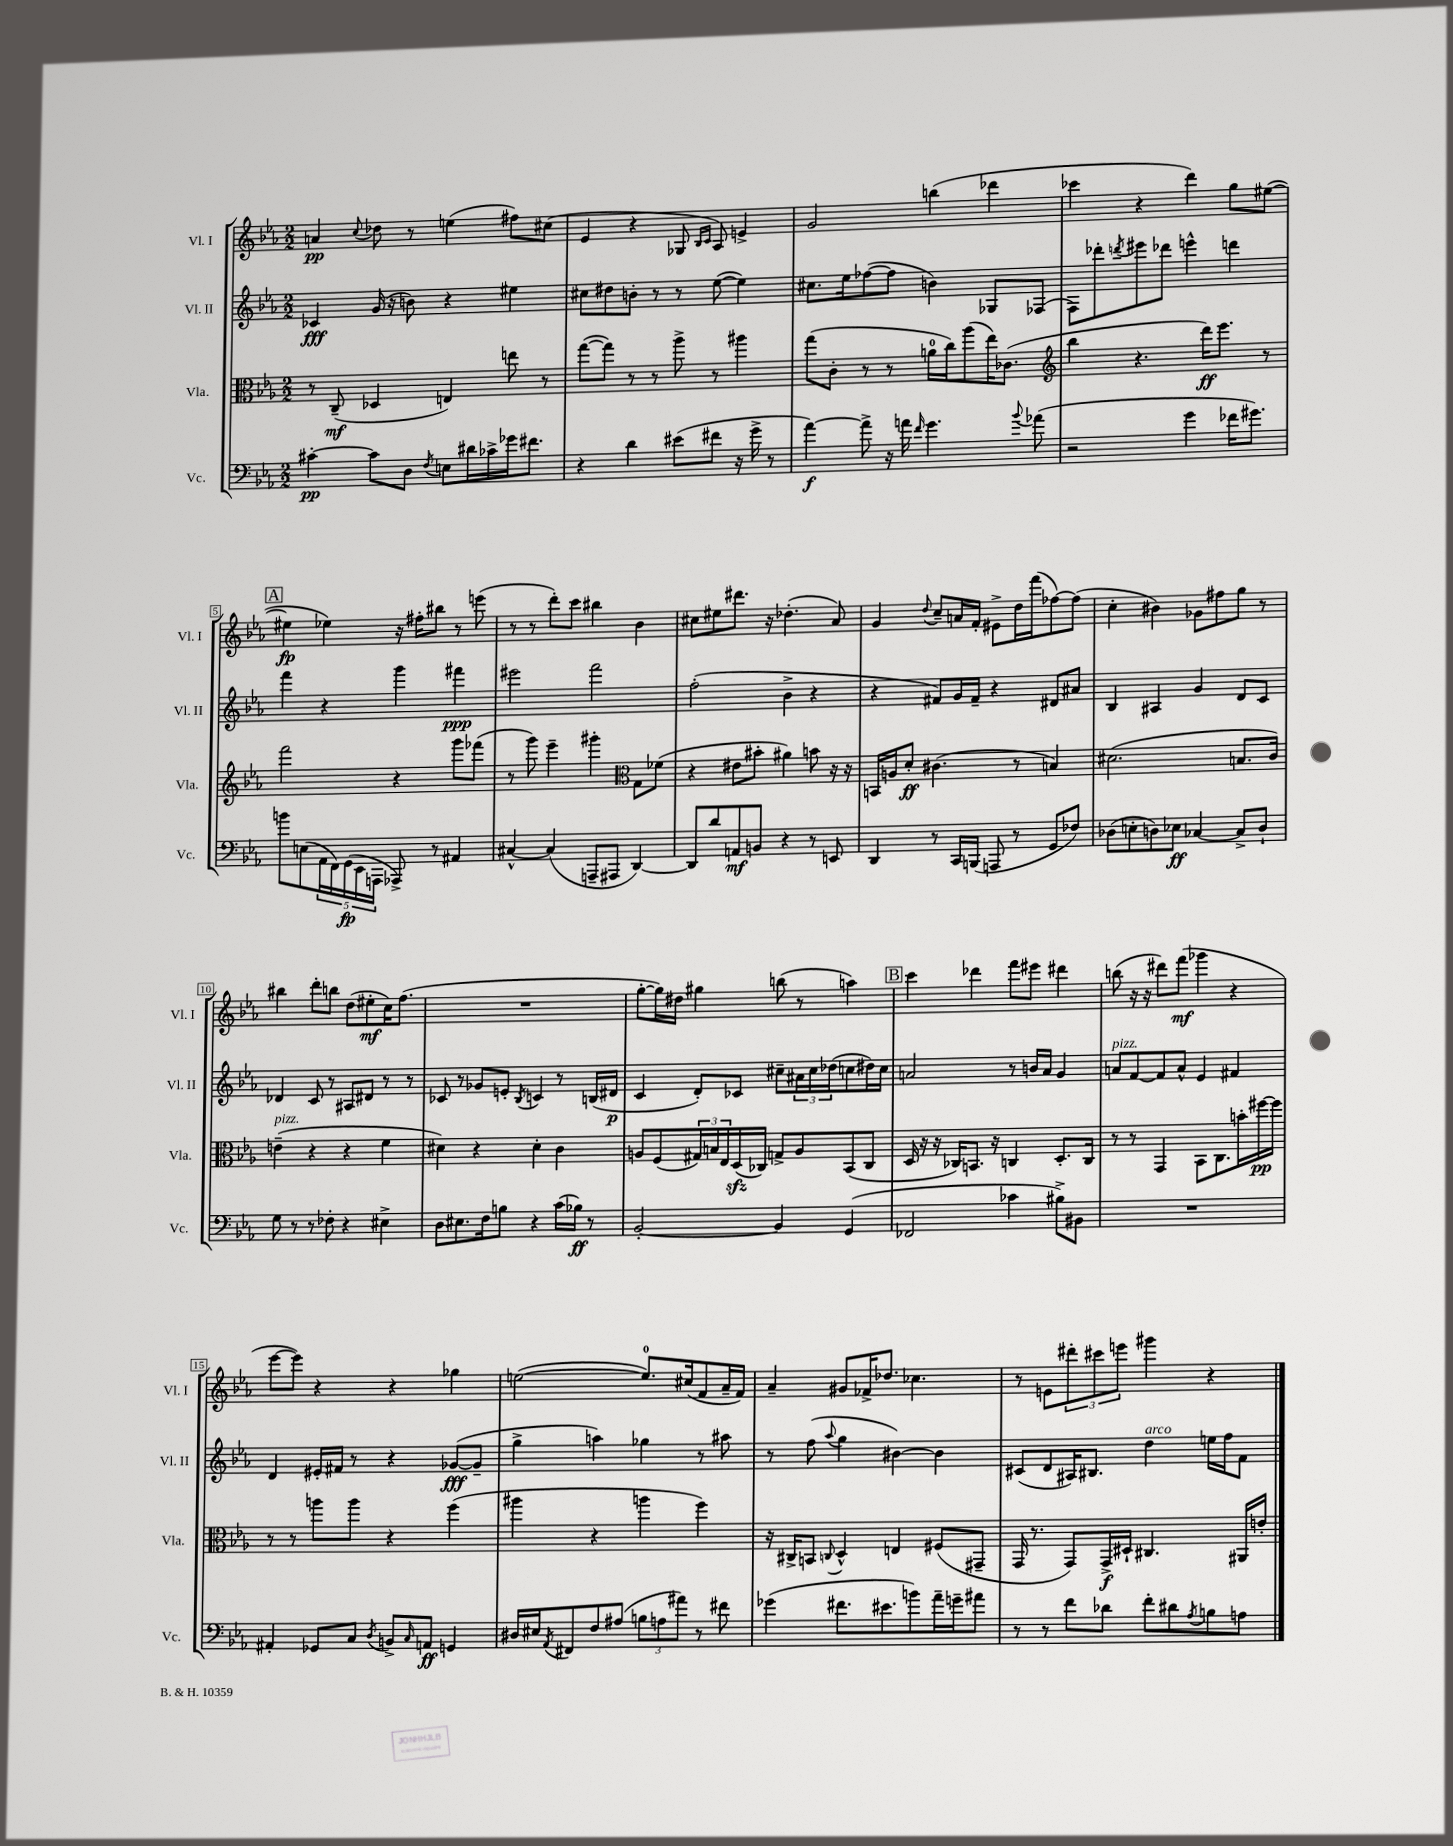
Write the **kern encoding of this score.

**kern	**kern	**kern	**kern
*staff4	*staff3	*staff2	*staff1
*clefF4	*clefC3	*clefG2	*clefG2
*k[b-e-a-]	*k[b-e-a-]	*k[b-e-a-]	*k[b-e-a-]
*M2/2	*M2/2	*M2/2	*M2/2
[4c#'	8r	4c-	4a
.	(8C~	.	.
.	.	.	8qqcc
8c#]	4D-	(16g	8dd-
.	.	16r	.
8D	.	8b)	8r
8qF	.	.	.
8E	4E)	4r	(4ee
16d#	.	.	.
16c-^	.	.	.
16g-	8ee	4ee#	8ff#)
8.f#	.	.	.
.	8r	.	(8cc#
=	=	=	=
4r	([8gg	8cc#	4e-
.	8gg])	8dd#	.
4d	8r	8b'	4r
.	8r	8r	.
(8e#	8aa-^	8r	8G-
.	.	.	16qqB-
.	.	.	16qqc
8f#	8r	([8ee-	8A-)
16r	4aa#	4ee-])	4e^
16g^	.	.	.
8r	.	.	.
=	=	=	=
[4a-)	(8gg	8.cc#	2g
.	8c'	.	.
.	.	16ee-	.
8a-^]	8r	([8ff-	.
16r	8r	8ff-]	.
16a	.	.	.
16qqf	.	.	.
4.g	16a	4b)	(4bb
.	16cc)	.	.
.	(8aa-	.	.
.	16ee-)	8G-	4ddd-
.	(8.c-	.	.
8qqb-	.	.	.
(8a-	.	(8F-	.
=	=	=	=
*	*clefG2	*	*
2r	4bb-	8F)	4ccc-
.	.	8ddd-'	.
.	.	8qddd	.
.	4.r	8eee#	4r
.	.	8ddd-	.
4g	.	4eee^^	4ddd)
.	16ddd)	.	.
.	8.eee-	.	.
16f-	.	4ddd	8gg
8.g#)	.	.	.
.	8r	.	([8ee#
=	=	=	=
8b	2fff	4fff	4ee#]
(8E	.	.	.
20AA-	.	4r	4ee-)
20FF)	.	.	.
(20GG	.	.	.
20EE-	.	.	.
20AAA	.	.	.
8AAA-^)	4r	4ggg	16r
.	.	.	16ff#'
8r	.	.	8bb#
4AA#	8ggg	4fff#	8r
.	(8fff-	.	(8eee
=	=	=	=
[4C#^^	8r	2eee#	8r
.	8ggg)	.	8r
(4C#]	4eee-~	.	8ddd')
.	.	.	8ccc
8AAA~	4ggg#'	2fff	4bb#
8AAA#	.	.	.
*	*clefC3	*	*
[4DD)	8G	.	4b-
.	(8f-	.	.
=	=	=	=
8DD]	4r	(2ff'	8cc#
8d	.	.	8ee#
8AA	8e#	.	8.ddd#
8BB	8b#'	.	.
.	.	.	16r
4r	4a#)	4b-^	(4.dd-'
8r	8b	4r	.
8EE	16r	.	8a-)
.	16r	.	.
=	=	=	=
4DD	16BB	4r	4g
.	16A	.	.
.	8d'	.	.
.	.	.	8qqdd
8r	(4.c#	8f#)	8cc~
16CC	.	16g	16a
(16BBB	.	16f#~	16f'
8AAA	.	4r	8e#^
8r	8r	.	16dd
.	.	.	(16fff
8GG	4B)	8d#	[8ff-)
8F-)	.	8a#	(8ff-]
=	=	=	=
(8D-	(2.d#	4B-	4cc'
8E'	.	.	.
8D)	.	4A#	4b#)
8E-	.	.	.
[4C-	.	4g	8g-
.	.	.	8ff#
8C-^]	8.B	8d	8gg
8D`	.	8c	8r
.	16c)	.	.
=	=	=	=
8G	(4e~	4d-	4bb#
8r	.	.	.
8r	4r	8c	8ddd'
8F-'	.	8r	8bb
4r	4r	8A#	(8dd
.	.	8d#	8ee#'
4E#^	4f	8r	16cc)
.	.	.	(8.ff
.	.	8r	.
=	=	=	=
8D	4d#)	8c-	1r
8.E#	.	8r	.
.	4r	8g-	.
16F	.	.	.
8B	.	8e'	.
.	.	8qB-	.
4r	4d#'	4c	.
(16c	4c	8r	.
16B-)	.	.	.
8r	.	(16B	.
.	.	16d#	.
=	=	=	=
[2BB-'	8A	4c	[8gg'
.	(8F	.	16gg])
.	.	.	16dd#
.	24G#)	8d')	4gg#
.	24B	.	.
.	24E-	.	.
.	(16D	8c-	.
.	16C-)	.	.
4BB-]	8G^	8cc#~	(8bb
.	8A	24a#	8r
.	.	24cc#	.
.	.	(24dd-	.
(4GG	(8BB-	8cc	4aa)
.	8C-	16dd#)	.
.	.	16cc	.
=	=	=	=
2FF-	16D	2a	4ccc
.	16r	.	.
.	16r	.	.
.	16C-)	.	.
.	8.BB	.	4ddd-
.	16r	.	.
4c-	4C	8r	8fff
.	.	16b	8eee#
.	.	16a	.
8B#^)	8.D'	4g	4ddd#
8BB#	.	.	.
.	16C	.	.
=	=	=	=
1r	8r	8a	(8bb
.	8r	[8f	16r
.	.	.	16r
.	4GG	8f]	8ddd#)
.	.	8a^^	(8fff
.	8BB-	4e-	4ggg-
.	8.C	.	.
.	.	4f#	4r
.	16b'	.	.
.	[16ff#	.	.
.	16ff#]	.	.
=	=	=	=
4AA#'	8r	4d	[8eee-
.	8r	.	8eee-])
8GG-	8aa	16e#'	4r
.	.	16f#	.
8C	8aa	8r	.
8qD	.	.	.
8BB^	4r	4r	4r
16qqC	.	.	.
8AA	.	.	.
4GG	(4ff	([8g-	4gg-
.	.	8g-~]	.
=	=	=	=
16D#	4aa#	4gg^	([2ee
16E#	.	.	.
8qAA-	.	.	.
8FF#	.	.	.
8F	4r	4aa)	.
(8A#	.	.	.
12B	4aa	4gg-	8.ee])
12A	.	.	.
12a#)	.	.	.
.	.	.	(16cc#
8r	4ff)	8r	8f
8f#	.	8aa#	16a-~
.	.	.	16f)
=	=	=	=
(4g-	16r	8r	4a-~
.	16C#^	.	.
.	8BB	(8ff	.
.	8qqC	8qqaa-	.
8.f#	4D^^	4gg	8g#
.	.	.	16f-^
8.e#	.	.	8.dd-
.	4E	[4b#)	.
8b)	.	.	4.cc-
16a-~	(8F#	4b#]	.
16g~	.	.	.
8a#	8GG#~	.	.
=	=	=	=
8r	16GG	(8c#	8r
.	8.r	.	.
8r	.	8d	8e
8f	8GG)	16A#)	12ddd#'
.	.	8.B#	.
.	.	.	12ccc#
8d-	16GG^	.	.
.	.	.	12eee
.	16D#`	.	.
8f'	4.C#	4dd	4ggg#
8d#	.	.	.
8qA-	.	.	.
8B	.	16ee	4r
.	.	16ff	.
8A	16AA#	8f	.
.	16e'	.	.
==	==	==	==
*-	*-	*-	*-
